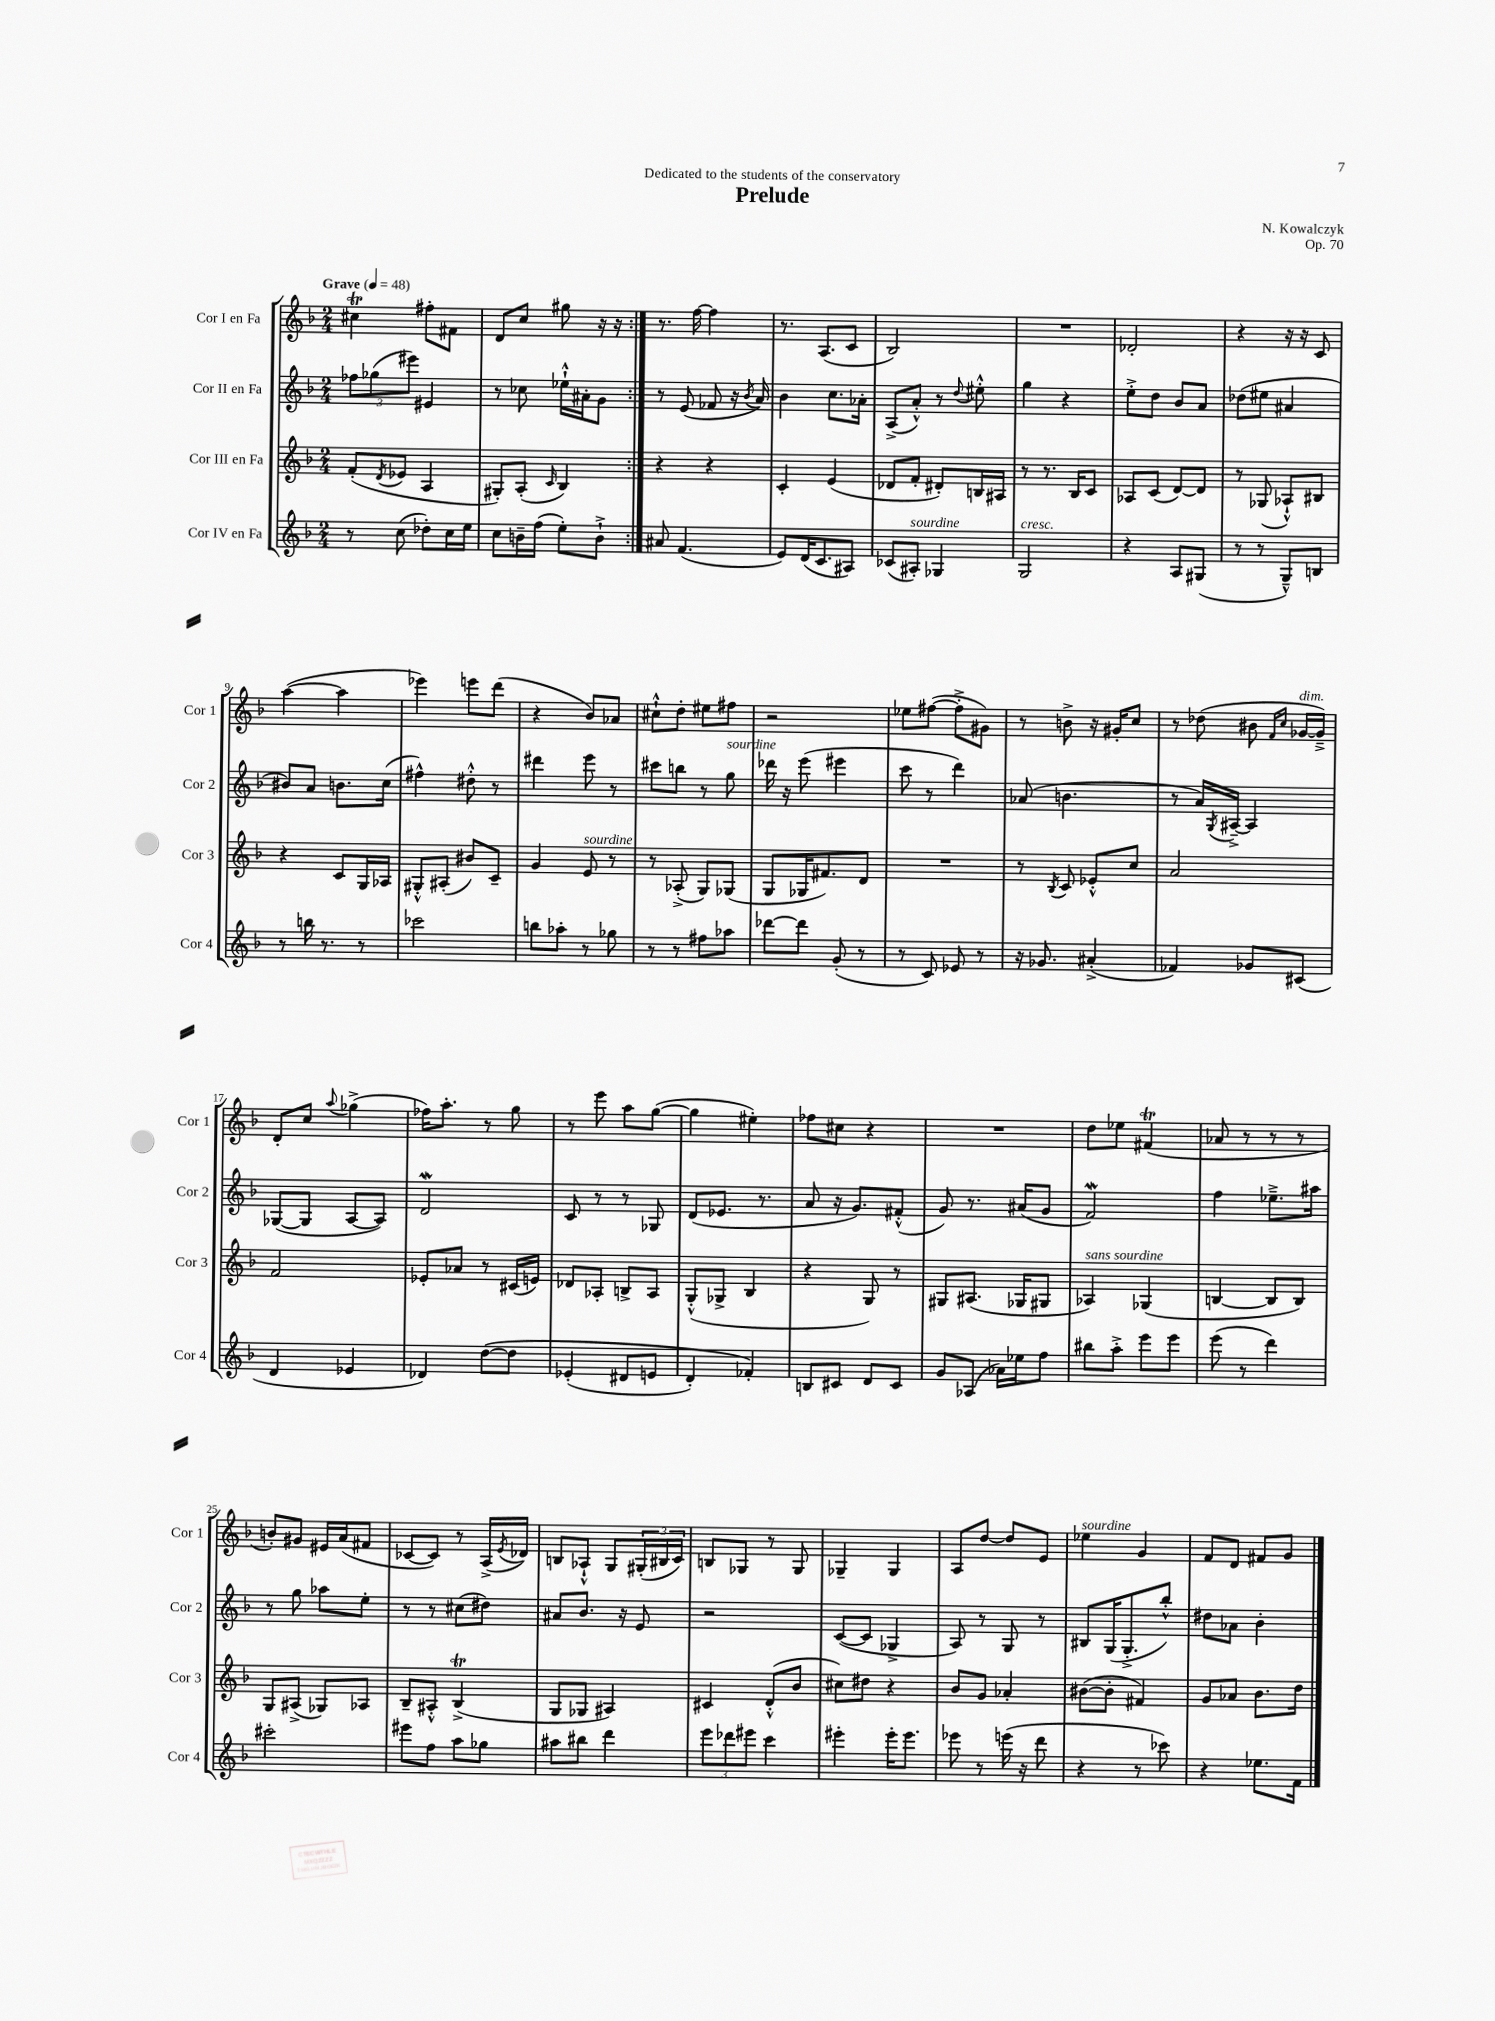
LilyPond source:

\header { title = "Prelude" composer = "N. Kowalczyk" dedication = "Dedicated to the students of the conservatory" opus = "Op. 70" }
<<
\new StaffGroup <<
\new Staff = "s0" \with { instrumentName = "Cor I en Fa" shortInstrumentName = "Cor 1" } {
    \clef treble \key f \major \numericTimeSignature \time 2/4 \tempo "Grave" 4 = 48
    \repeat volta 2 { cis''4\trill fis''8-. fis'8 |
    d'8 c''8 gis''8 r16 r16 | }
    r8. f''16~ f''4 |
    r8. a8.( c'8 |
    bes2) |
    R2 |
    des'2-. |
    r4 r16 r16 c'8 |
    a''4~( a''4 |
    ees'''4) e'''8 d'''8( |
    r4 bes'8) aes'8 |
    cis''8-!-^ d''8-. eis''8 fis''8 |
    r2 |
    ees''8 fis''8~( fis''8-.-> gis'8) |
    r8 b'8-> r16 gis'16-. c''8 |
    r8 des''8( bis'8 \grace { f'16 c''16 } ges'16~^\markup { \italic "dim." } ges'16--->) |
    d'8-. c''8 \appoggiatura { a''8 } ges''4->( |
    fes''16) a''8.-. r8 g''8 |
    r8 e'''8 a''8 g''8~( |
    g''4 eis''4-.) |
    fes''8 cis''8 r4 |
    R2 |
    d''8 ees''8 fis'4\trill( |
    aes'8 r8 r8 r8 |
    b'8-.) gis'8 eis'16 a'16( fis'8 |
    ces'8~ ces'8) r8 a16->( \acciaccatura { e'8 } des'16) |
    b8 aes8-!-^ g8 \tuplet 3/2 { gis16-.( bis16 c'16) } |
    b8 ges8 r8 ges8 |
    ges4-- ges4 |
    a8 d''8~ d''8 e'8 |
    ees''4^\markup { \italic "sourdine" } g'4 |
    f'8 d'8 fis'8 g'8 \bar "|." |
}
\new Staff = "s1" \with { instrumentName = "Cor II en Fa" shortInstrumentName = "Cor 2" } {
    \clef treble \key f \major \numericTimeSignature \time 2/4
    \repeat volta 2 { \tuplet 3/2 { fes''8 ges''8( eis'''8) } eis'4 |
    r8 ces''8 ees''16-!-^ ais'16-. g'8 | }
    r8 e'8( fes'8 r16 \acciaccatura { bes'8 } a'16) |
    bes'4 c''8. aes'16-. |
    a8->( a'8-.-^) r8 \appoggiatura { d''8 } eis''8-.-^ |
    g''4 r4 |
    e''8-.-> d''8 bes'8 a'8 |
    des''8( eis''8 ais'4 |
    bis'8) a'8 b'8. c''16( |
    fis''4-^) dis''8-.-^ r8 |
    dis'''4 e'''8 r8 |
    cis'''8 b''8 r8 g''8^\markup { \italic "sourdine" } |
    des'''16 r16 e'''8( eis'''4 |
    c'''8 r8 d'''4) |
    aes'8( b'4. |
    r8 a'16) \acciaccatura { g8 } ais16~---> ais4 |
    ges8~( ges8 a8~ a8) |
    d'2\mordent |
    c'8 r8 r8 ges8 |
    d'8( ees'8. r8. |
    a'8 r16 g'8.) fis'8-.-^( |
    g'8) r8. ais'16( g'8 |
    f'2\mordent) |
    f''4 ees''8.---> ais''16 |
    r8 g''8 aes''8 e''8-. |
    r8 r8 cis''8( dis''8) |
    ais'8 bes'8. r16 e'8 |
    r2 |
    c'8~( c'8 ges4-> |
    a8) r8 g8 r8 |
    bis8 g16( g8.-.-> bes''8-.-^) |
    dis''8 aes'8 bes'4-. \bar "|." |
}
\new Staff = "s2" \with { instrumentName = "Cor III en Fa" shortInstrumentName = "Cor 3" } {
    \clef treble \key f \major \numericTimeSignature \time 2/4
    \repeat volta 2 { f'8-.( \acciaccatura { d'8 } ees'8 a4 |
    gis8-.) a8-.( \grace { c'16 } bes4) | }
    r4 r4 |
    c'4-. e'4( |
    des'8 f'8-. dis'8-.) b16 ais16 |
    r8 r8. bes16 c'8 |
    aes8 c'8( d'8~) d'8 |
    r8 ges8( aes8-!-^) bis8 |
    r4 c'8 g16 aes16 |
    gis8-.-^ ais8-.( bis'8) c'8-- |
    g'4 e'8^\markup { \italic "sourdine" } r8 |
    r8 aes8-.->( g8) ges8( |
    g8 ges16 fis'8.) d'8 |
    R2 |
    r8 \acciaccatura { bes8 } c'8 ees'8-.-^ c''8 |
    a'2 |
    f'2 |
    ees'8-. aes'8 r8 cis'16( e'16) |
    des'8 aes8-. b8-> aes8 |
    g8-.-^( ges8-> bes4 |
    r4 g8) r8 |
    gis8 ais8.( ges16 gis8 |
    aes4^\markup { \italic "sans sourdine" }) ges4( |
    b4~ b8 b8) |
    g8 ais8->( ges8) aes8 |
    bes8-- ais8-.-^ bes4->\trill( |
    g8 ges8 ais4) |
    cis'4 d'8-.-^( bes'8 |
    cis''8) dis''8 r4 |
    bes'8 g'8 aes'4-. |
    bis'8~( bis'8-. fis'4) |
    g'8 aes'8 bes'8. d''16 \bar "|." |
}
\new Staff = "s3" \with { instrumentName = "Cor IV en Fa" shortInstrumentName = "Cor 4" } {
    \clef treble \key f \major \numericTimeSignature \time 2/4
    \repeat volta 2 { r8 c''8( des''8-.) c''16 e''16 |
    c''8 b'16-- f''16( e''8-.) b'8-!-> | }
    ais'8 f'4.( |
    e'8) d'16( c'8. ais8) |
    ces'8( ais8-.^\markup { \italic "sourdine" }) ges4 |
    g2^\markup { \italic "cresc." } |
    r4 a8 gis8( |
    r8 r8 g8---^) b8 |
    r8 b''16 r8. r8 |
    ces'''2 |
    b''8 aes''8-. r8 ges''8 |
    r8 r8 fis''8 aes''8 |
    des'''8~ des'''8 g'8-.( r8 |
    r8 c'8) ees'8 r8 |
    r16 ges'8. ais'4-.->( |
    fes'4) ges'8 cis'8( |
    d'4 ees'4 |
    des'4) d''8~\( d''8 |
    ees'4-.( dis'8 e'8 |
    d'4-.) fes'4-.\) |
    b8 cis'8 d'8 cis'8 |
    g'8 aes8( aes'16) ees''16 f''8 |
    bis''8 a''8-.-> e'''8 e'''8 |
    e'''8( r8 d'''4) |
    cis'''2-. |
    eis'''8 f''8 a''8 ges''8 |
    ais''8 bis''8 d'''4 |
    \tuplet 3/2 { e'''8 des'''8 eis'''8 } c'''4 |
    eis'''4-. eis'''16-. eis'''8. |
    ees'''8 r8 e'''16( r16 d'''8 |
    r4 r8 ces'''8) |
    r4 ees''8. f'16 \bar "|." |
}
>>
>>
